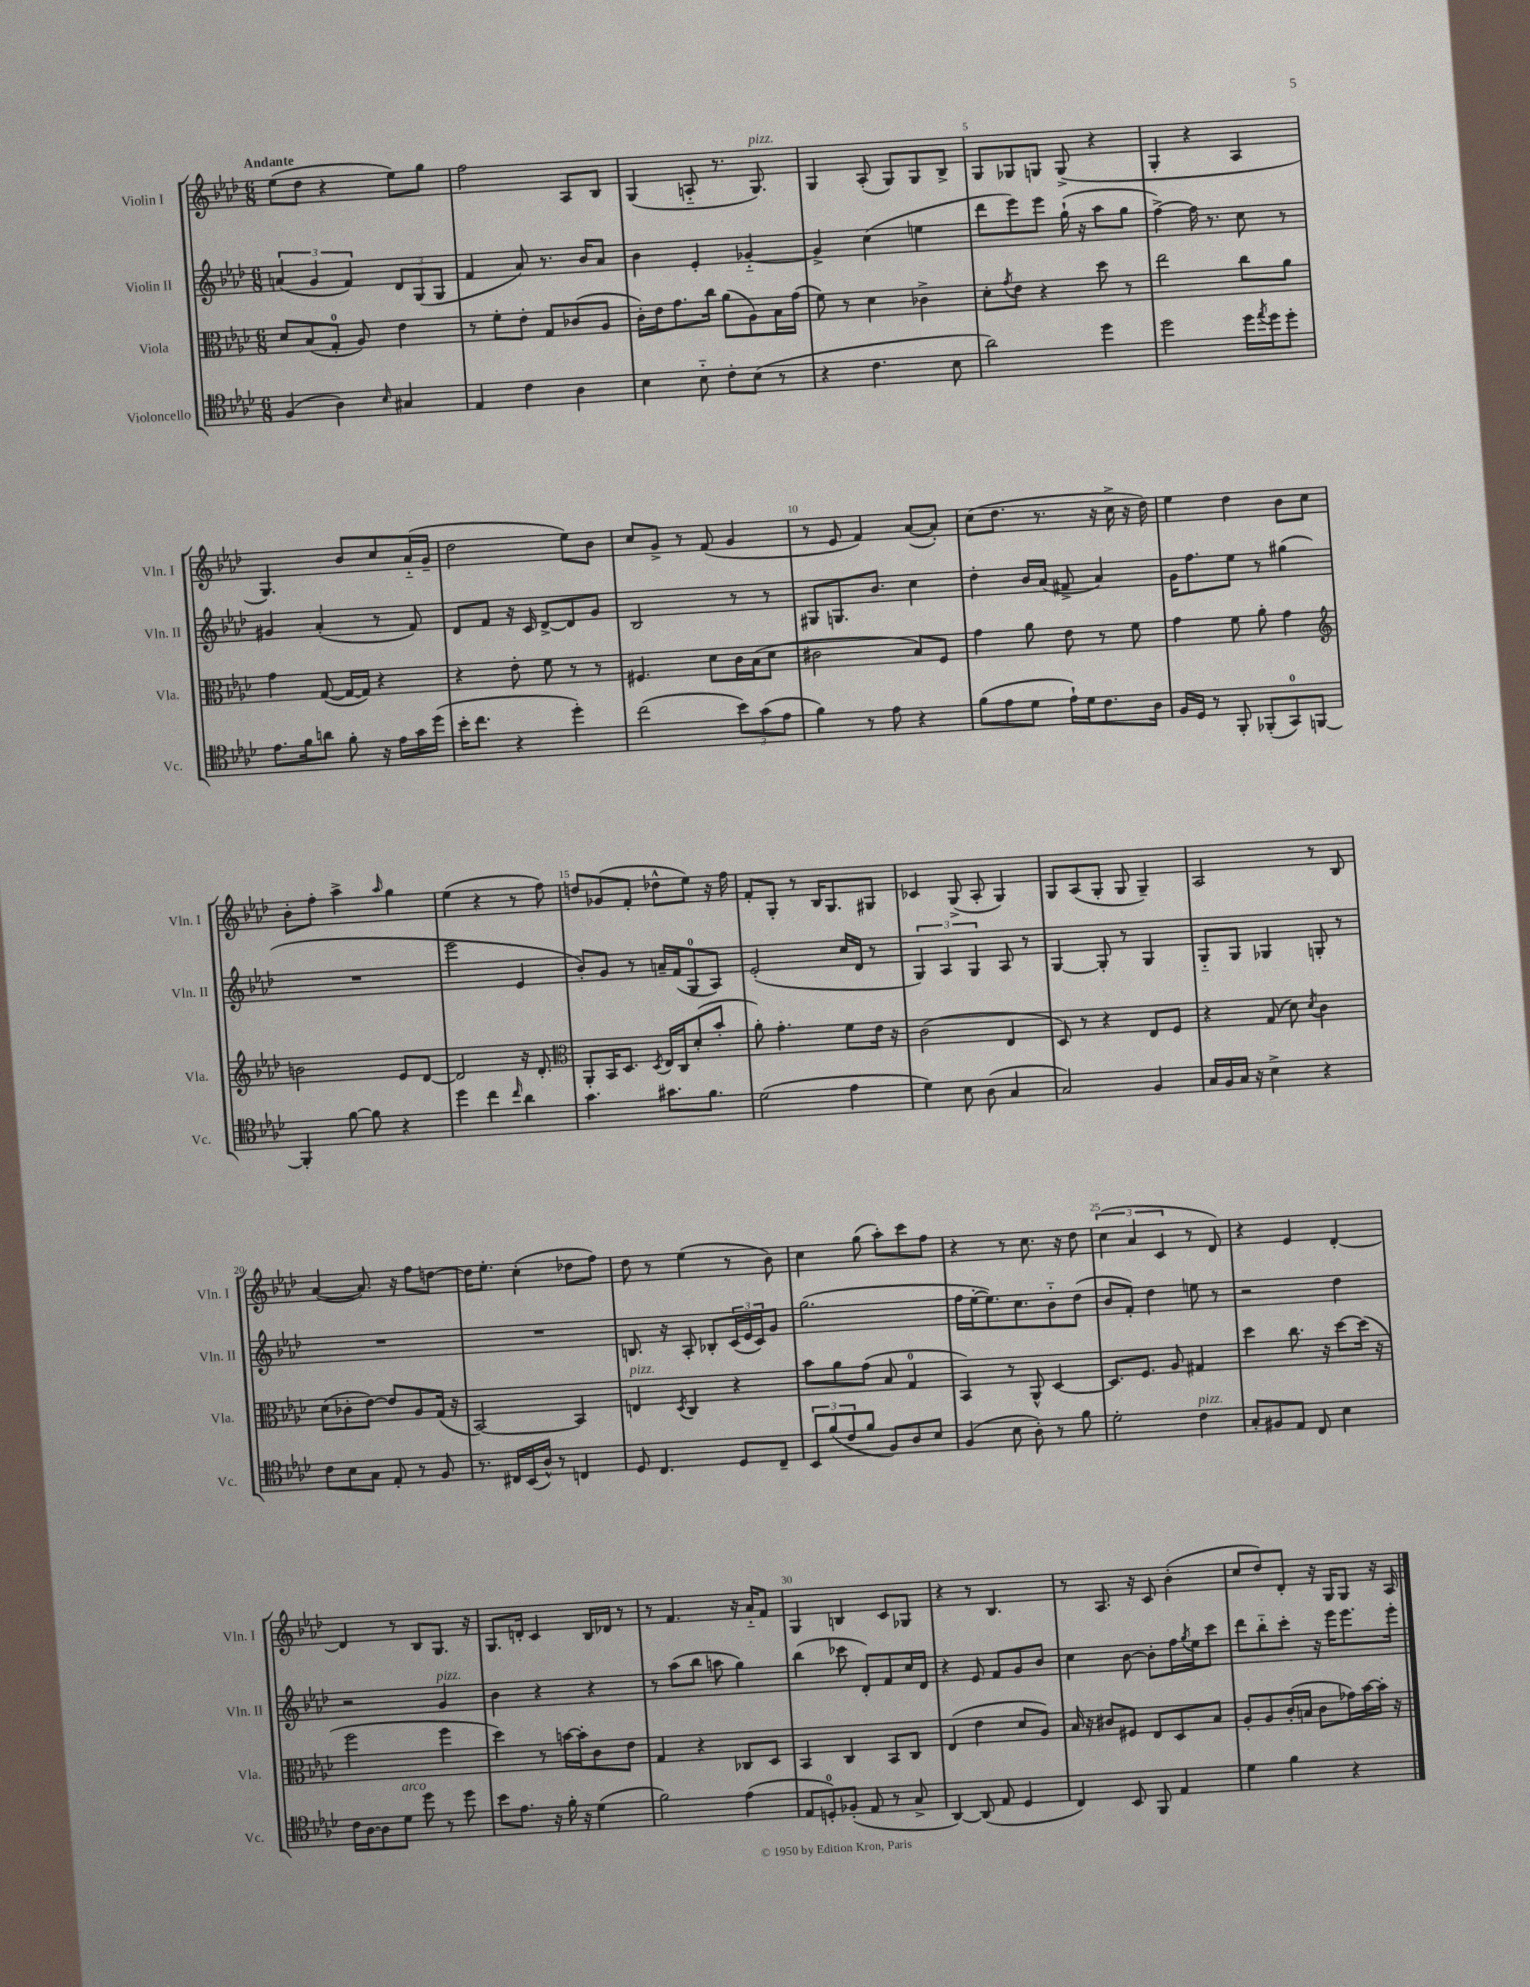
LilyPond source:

<<
\new StaffGroup <<
\new Staff = "s0" \with { instrumentName = "Violin I" shortInstrumentName = "Vln. I" } {
    \clef treble \key aes \major \numericTimeSignature \time 6/8 \tempo "Andante"
    ees''8( des''8 r4 ees''8) g''8 |
    f''2 aes8 bes8 |
    g4( a8-_ r8. g8.^\markup { \italic "pizz." }) |
    g4 aes8-.( g8) g8 bes8-> |
    g8 ges8 g8 g8->( r4 |
    g4-. r4 aes4 |
    g4.) bes'8 c''8 aes'16-_( g'16-- |
    des''2 ees''8) bes'8 |
    c''8 g'8-> r8 f'8( g'4 |
    r8 ees'8 f'4) aes'8~( aes'8-.) |
    c''8( des''8. r8. r16 c''16-> r16 des''16) |
    ees''4 des''4 bes'8 c''8 |
    bes'8-. f''8-. aes''4-> \grace { aes''16 } g''4 |
    ees''4( r4 r8 f''8) |
    d''8 ges'8( f'8-. des''8-^ ees''8) r16 f''16 |
    f'8-. g8-. r8 bes16 g8. gis8 |
    ces'4 g8->( aes8-. g4) |
    g8 aes8( g8-. g8 g4--) |
    aes2 r8 bes8 |
    aes'4~( aes'8.) r16 f''8 d''8~ |
    d''16 ees''8.-. c''4-.( des''8 f''8) |
    des''8 r8 ees''4( r8 bes'8) |
    c''4 g''8( aes''8-.) c'''8 f''8 |
    r4 r8 c''8. r16 des''8 |
    \tuplet 3/2 { c''4( aes'4 c'4 } r8 des'8) |
    r4 ees'4 des'4~-. |
    des'4 r8 bes8 g8. r16 |
    g8. d'16-. c'4 bes16 des'16 r8 |
    r8 f'4. r16 aes'16-_ f'8 |
    g4 b4 c'8 ges8 |
    r4 r8 bes4. |
    r8 aes8. r16 c'8 bes'4-.( |
    c''8 des''8) des'8-. r16 g16 g8 r16 aes16 \bar "|." |
}
\new Staff = "s1" \with { instrumentName = "Violin II" shortInstrumentName = "Vln. II" } {
    \clef treble \key aes \major \numericTimeSignature \time 6/8
    \tuplet 3/2 { a'4( g'4 f'4) } \tuplet 3/2 { des'8 g8( g8 } |
    f'4 aes'8) r8. bes'16 aes'8 |
    bes'4 ees'4-. ges'4~-_ |
    ges'4-> c''4( e''4 |
    des'''8 ees'''8) ees'''8 g''16-!( r16 aes''8 g''8 |
    f''4~->) f''16 r8. c''8 r8 |
    gis'4 aes'4-.( r8 f'8) |
    des'8 f'8 r16 c'16 des'8~-> des'8 g'8 |
    bes2 r8 r8 |
    gis8 g8. bes'8. c''4 |
    des''4-. bes'16 aes'16( fis'8-> aes'4) |
    g'16 f''8. ees''8 r8 gis''4( |
    R2. |
    ees'''2 ees'4 |
    bes'8-.) g'8 r8 a'16-- f'16( g8-0 aes8) |
    ees'2-.( c''16 des'16 r8 |
    \tuplet 3/2 { g4) aes4 g4 } aes8 r8 |
    g4~ g8-. r8 g4 |
    g8-_ g8 ges4 g8-. r8 |
    R2. |
    R2. |
    b8. r16 aes8-. bes8-. \tuplet 3/2 { c'16( ees'16 c'16) } g'8 |
    g''2.( |
    f''16 ees''16~-. ees''8.) c''8. bes'8-_ des''8( |
    bes'8 f'8-.) des''4 e''8 r8 |
    r2 des''4 |
    r2 g'4^\markup { \italic "pizz." } |
    bes'4 r4 r4 |
    r8 aes''8( bes''8 a''8 g''4) |
    bes''4( ces'''8 des'8-.) f'8 c''16 des'16 |
    r4 ees'8 f'8 g'8 bes'8 |
    c''4 bes'8~ bes'8-. f''16 \acciaccatura { g''8 } ees''16 c'''8 |
    des'''8 bes''8-_ c'''8-. r16 ees'''16 ees'''8. ees'''16-. \bar "|." |
}
\new Staff = "s2" \with { instrumentName = "Viola" shortInstrumentName = "Vla." } {
    \clef alto \key aes \major \numericTimeSignature \time 6/8
    des'8 bes8( g8-0-. aes8) ees'4 |
    r8 f'8-. ees'8-. g8 ces'8( aes8 |
    c'16-.) ees'16 g'8. c''16 aes'8( aes8) bes16 g'16( |
    f'8) r8 des'4 ces'4-> |
    des'8-. \acciaccatura { g'8 } ees'8 r4 des''8 r8 |
    ees''2 c''8 aes'8 |
    g'4 g8~( g16~ g16) r4 |
    r4 ees'8-. f'8 r8 r8 |
    fis4. des'8 c'16 bes16( des'8 |
    cis'2 bes8) f8 |
    g'4 aes'8 ees'8 r8 f'8 |
    g'4 f'8 aes'8-. g'4 |
    \clef treble b'2 ees'8 des'8~ |
    des'2 r16 des'8.-. |
    \clef alto aes,8-. bes,16 des8. \acciaccatura { des8 } ees16 c16 des'8-.( bes'8-. |
    aes'8-.) g'4.-. f'8 ees'16 r16 |
    c'2( ees4 |
    des8) r8 r4 ees8 f8 |
    r4 g8( des'8) \acciaccatura { des'8 } c'4 |
    des'8( ces'8-. ees'8~) ees'8 aes8 g16( r16 |
    bes,2~) bes,4 |
    e4^\markup { \italic "pizz." } \acciaccatura { des8 } c4 r4 |
    bes'8 aes'8 g'8( bes8 g4-0 |
    bes,4) r8 aes,8-^ des4~ |
    des8. f8. aes8 gis4 |
    des''4 c''8. r16 des''8~ des''16( r16 |
    f''2 f''4 |
    des''4) r8 b'16~ b'16-. c'8 ees'8 |
    g4 r4 ces8 des8 |
    bes,4 c4 bes,8 c8 |
    ees4( ees'4 des'8 aes8) |
    bes16 r16 cis'8 fis8 ees8 des8 bes8 |
    aes8-. aes8 c'16-.( b16 c'8 ges'16) bes'16~ bes'16-. r16 \bar "|." |
}
\new Staff = "s3" \with { instrumentName = "Violoncello" shortInstrumentName = "Vc." } {
    \clef tenor \key aes \major \numericTimeSignature \time 6/8
    f4( aes4) \grace { bes16 } gis4 |
    ees4 c'4 aes4 |
    bes4 bes8-_ c'8-. bes8( r8 |
    r4 c'4. bes8 |
    aes'2) des''4 |
    des''2 des''16 \acciaccatura { ees''8 } des''16 des''8-. |
    ees'8. f'16 a'8 f'8-. r16 ees'16 g'16 des''16( |
    bes'16-. c''8. r4 des''4-.) |
    c''2( \tuplet 3/2 { bes'8) g'8( ees'8 } |
    f'4) r8 ees'8 r4 |
    f'8( ees'8 des'8 ees'16-!) des'16 c'8. aes16 |
    f16 des16 r8 f,8-. fes,8-.( g,8-0) f,8~ |
    f,4-. f'8~ f'8 r4 |
    des''4 c''4 \grace { c''16 } aes'4 |
    g'4. gis'8. f'8. |
    des'2( ees'4 |
    des'4) bes8 aes8( g4 |
    g2) f4 |
    g16 f16 g16 r16 bes4-> r4 |
    c'8 bes8 g8 ees8-. r8 f8 |
    r8. cis16 bes,16( aes16-^) r8 c4 |
    des8 c4. des8 c8-- |
    \tuplet 3/2 { bes,8 f'8( c'8 } f'8 f8) aes8 bes8 |
    f4( bes8 aes8-.) r8 f'8 |
    des'2-. c'4^\markup { \italic "pizz." } |
    g8-. fis8 ees8 c8 bes4 |
    c'16 aes16~ aes8 des'8^\markup { \italic "arco" } des''8 r8 des''8 |
    bes'8 ees'8. r16 f'16-. r16 des'4( |
    f'2) ees'4( |
    ees8 d8-0-.) fes8-.( ees8 r8 g8-> |
    aes,4~) aes,8( ees8 des4 |
    c4) bes,8 f,8 ees4 |
    des'4 f'4 r4 \bar "|." |
}
>>
>>
\layout { \context { \Score \override BarNumber.break-visibility = ##(#f #t #t) barNumberVisibility = #(every-nth-bar-number-visible 5) } }
